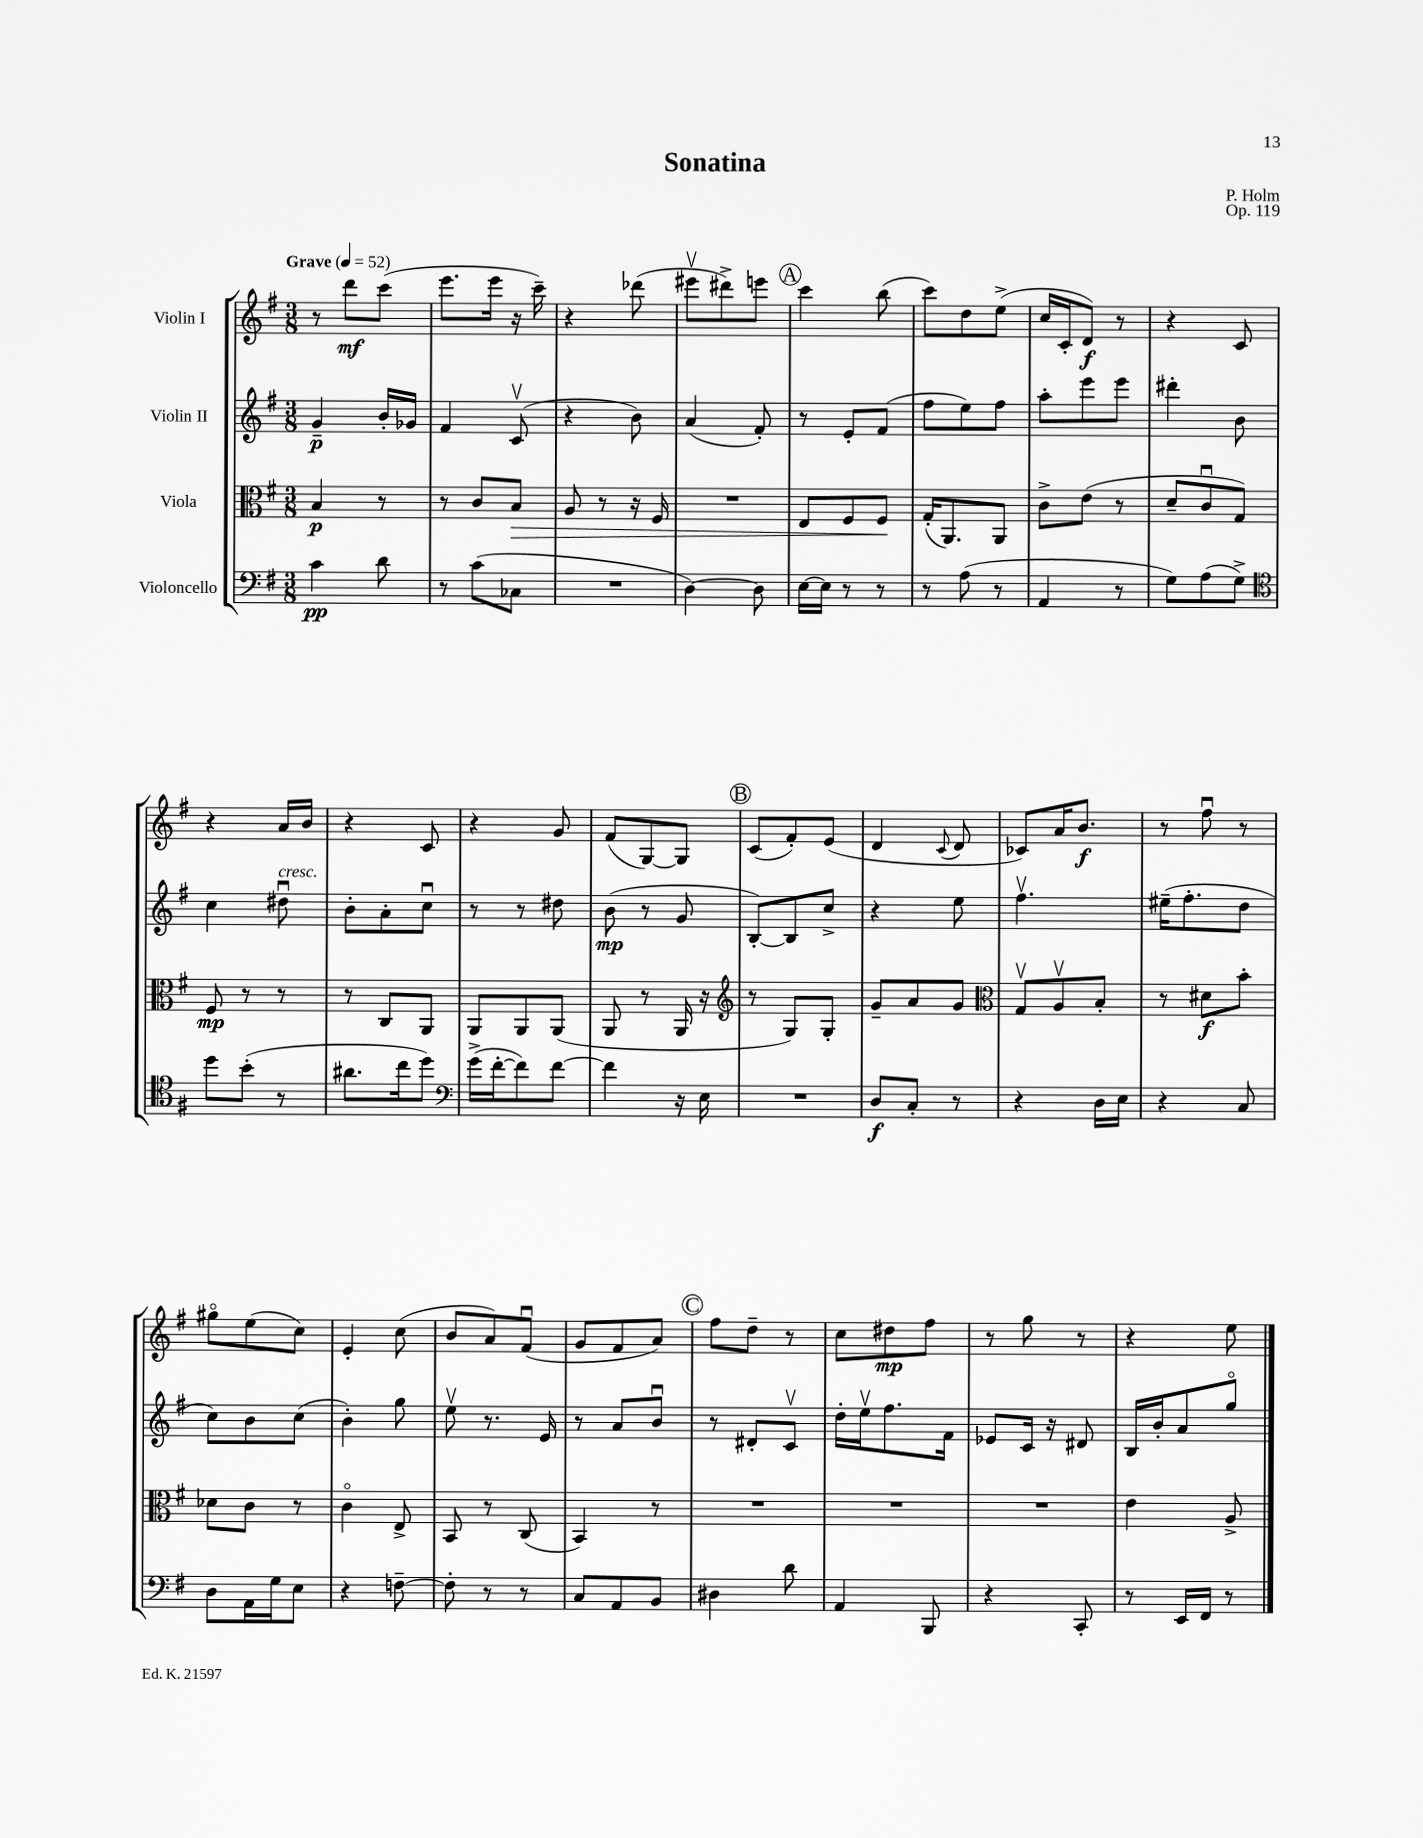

**kern	**kern	**kern	**kern
*staff4	*staff3	*staff2	*staff1
*clefF4	*clefC3	*clefG2	*clefG2
*k[f#]	*k[f#]	*k[f#]	*k[f#]
*M3/8	*M3/8	*M3/8	*M3/8
*MM52	*MM52	*MM52	*MM52
4c\	4B/	4g~/	8r
.	.	.	8ddd\L
8d\	8r	16b'/LL	(8ccc\J
.	.	16g-/JJ	.
=	=	=	=
8r	8r	4f#/	8.eee\L
(8c\L	8c/L	.	.
.	.	.	16eee\Jk
8C-\J	8B/J	(8cv/	16r
.	.	.	16ccc~\)
=	=	=	=
4.r	8A/	4r	4r
.	8r	.	.
.	16r	8b\)	(8ddd-\
.	16F#/	.	.
=	=	=	=
[4D\)	4.r	(4a/	8eee#v\L
.	.	.	8ddd#^\)
8D\]	.	8f#'/)	8eee\J
=	=	=	=
[16E\LL	8E/L	8r	4ccc\
16E\]JJ	.	.	.
8r	8F#/	8e'/L	.
8r	8F#/J	(8f#/J	(8bb\
=	=	=	=
8r	(16G'/LK	8ff#\L	8ccc\L)
.	8.AA/)	.	.
(8A\	.	8ee\)	8dd\
8r	8AA/J	8ff#\J	(8ee^\J
=	=	=	=
4AA/	8c^\L	8aa'\L	16cc/LL
.	.	.	16c'/J
.	(8e\J	8eee\	8d/J)
8r	8r	8eee\J	8r
=	=	=	=
8G\L)	8d~/L	4ddd#'\	4r
(8A\	8cu/	.	.
8G^\J)	8G/J)	8b\	8c/
=	=	=	=
*clefC4	*	*	*
8dd\L	8F#/	4cc\	4r
(8b'\J	8r	.	.
8r	8r	8dd#u\	16a/LL
.	.	.	16b/JJ
=	=	=	=
8.a#\L	8r	8b'\L	4r
.	8C/L	8a'\	.
16cc\k	.	.	.
8dd\J)	8AA/J	8ccu\J	8c/
=	=	=	=
*clefF4	*	*	*
(16g^\LL	8AA/L	8r	4r
[16f#'\J	.	.	.
8f#\])	8AA/	8r	.
[8f#\J	(8AA/J	8dd#\	8g/
=	=	=	=
4f#\]	8AA/	(8b\	(8f#/L
.	8r	8r	[8G/)
16r	16AA/	8g/	8G/]J
16E\	16r	.	.
=	=	=	=
*	*clefG2	*	*
4.r	8r	[8B'/L)	(8c/L
.	8G/L)	8B/]	8f#'/)
.	8G'/J	8cc^/J	(8e/J
=	=	=	=
8D/L	8g~/L	4r	4d/
8C'/J	8a/	.	.
.	.	.	8qqc/
8r	8g/J	8ee\	8d/
=	=	=	=
*	*clefC3	*	*
4r	8Gv/L	4.ff#v\	8c-/L)
.	8Av/	.	16a/K
.	.	.	8.b/J
16D\LL	8B'/J	.	.
16E\JJ	.	.	.
=	=	=	=
4r	8r	(16ee#~\LK	8r
.	.	8.ff#'\	.
.	8d#\L	.	8ff#u\
8C/	8b'\J	8dd\J	8r
=	=	=	=
8D\L	8d-\L	8cc\L)	8gg#o\L
16AA\L	8c\J	8b\	(8ee\
16G\J	.	.	.
8E\J	8r	(8cc\J	8cc\J)
=	=	=	=
4r	4co\	4b'\)	4e'/
[8F~\	8E^/	8gg\	(8cc\
=	=	=	=
8F'\]	8BB/	8eev\	8b/L
8r	8r	8.r	8a/)
8r	(8C/	.	(8f#u/J
.	.	16e/	.
=	=	=	=
8C/L	4BB/)	8r	8g/L
8AA/	.	8a/L	8f#/
8BB/J	8r	8bu/J	8a/J)
=	=	=	=
4D#\	4.r	8r	8ff#\L
.	.	8d#'/L	8dd~\J
8d\	.	8cv/J	8r
=	=	=	=
4AA/	4.r	16dd'\LL	8cc\L
.	.	16eev\J	.
.	.	8.ff#\	8dd#\
8BBB/	.	.	8ff#\J
.	.	16f#\Jk	.
=	=	=	=
4r	4.r	8e-/L	8r
.	.	16c/Jk	8gg\
.	.	16r	.
8CC'/	.	8d#/	8r
=	=	=	=
8r	4e\	16B/LL	4r
.	.	16b'/J	.
16EE/LL	.	8a/	.
16FF#/JJ	.	.	.
8r	8A^/	8ggo/J	8ee\
==	==	==	==
*-	*-	*-	*-
